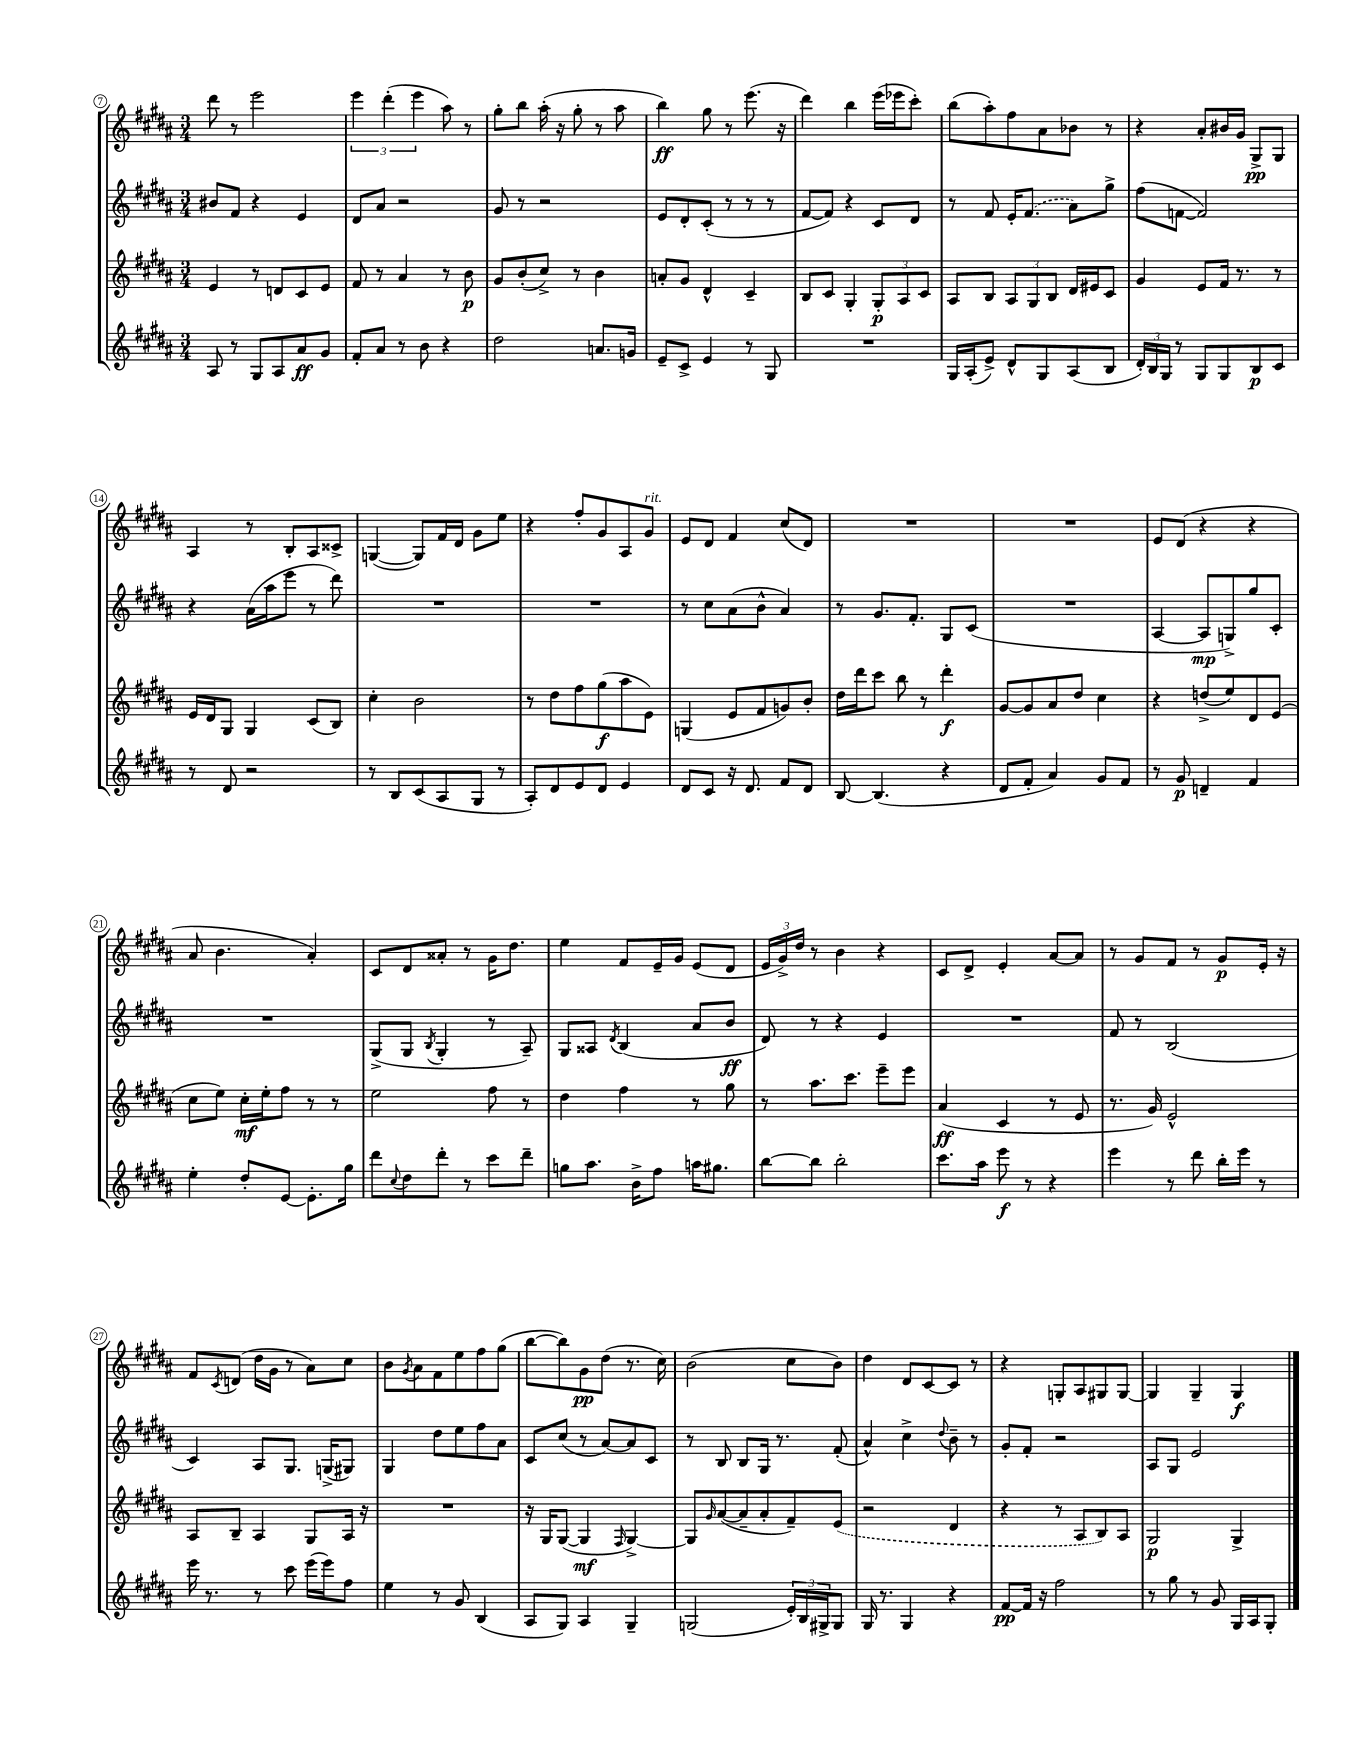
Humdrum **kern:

**kern	**kern	**kern	**kern
*staff4	*staff3	*staff2	*staff1
*clefG2	*clefG2	*clefG2	*clefG2
*k[f#c#g#d#a#]	*k[f#c#g#d#a#]	*k[f#c#g#d#a#]	*k[f#c#g#d#a#]
*M3/4	*M3/4	*M3/4	*M3/4
8A#	4e	8b#	8ddd#
8r	.	8f#	8r
8G#	8r	4r	2eee
8A#	8d	.	.
8a#	8c#	4e	.
8g#	8e	.	.
=	=	=	=
8f#'	8f#	8d#	6eee
8a#	8r	8a#	.
.	.	.	(6ddd#'
8r	4a#	2r	.
.	.	.	6eee
8b	.	.	.
4r	8r	.	8aa#)
.	8b	.	8r
=	=	=	=
2dd#	8g#	8g#	8gg#'
.	(8b'	8r	8bb
.	8cc#^)	2r	(16aa#'
.	.	.	16r
.	8r	.	8gg#'
8.a	4b	.	8r
.	.	.	8aa#
16g	.	.	.
=	=	=	=
8e~	8a'	8e	4bb)
8c#^	8g#	8d#'	.
4e	4d#^^	(8c#'	8gg#
.	.	8r	8r
8r	4c#~	8r	(8.eee
8G#	.	8r	.
.	.	.	16r
=	=	=	=
2.r	8B	[8f#	4ddd#)
.	8c#	8f#])	.
.	4G#'	4r	4bb
.	12G#'	8c#	(16eee
.	.	.	16eee-
.	12A#	.	.
.	.	8d#	8ccc#')
.	12c#	.	.
=	=	=	=
16G#	8A#	8r	(8bb
(16A#'	.	.	.
8e^)	8B	8f#	8aa#')
8d#^^	12A#	16e'	8ff#
.	.	(8.f#	.
.	12G#	.	.
8G#	.	.	8a#
.	12B	.	.
(8A#	16d#	8a#)	8b-
.	16e#	.	.
8B	8c#	8gg#^	8r
=	=	=	=
24d#')	4g#	(8ff#	4r
24B	.	.	.
24G#	.	.	.
8r	.	[8f	.
8G#	8e	2f])	8a#'
8G#	16f#	.	16b#
.	8.r	.	16g#
8B	.	.	8G#^
8c#	8r	.	8G#
=	=	=	=
8r	16e	4r	4A#
.	16d#	.	.
8d#	8G#	.	.
2r	4G#	(16a#	8r
.	.	16aa#	.
.	.	8eee	8B'
.	(8c#	8r	8A#
.	8B)	8ddd#)	8c##^
=	=	=	=
8r	4cc#'	2.r	([4G
8B	.	.	.
(8c#	2b	.	8G])
8A#	.	.	16f#
.	.	.	16d#
8G#	.	.	8g#
8r	.	.	8ee
=	=	=	=
8A#')	8r	2.r	4r
8d#	8dd#	.	.
8e	8ff#	.	8ff#'
8d#	(8gg#	.	8g#
4e	8aa#	.	8A#
.	8e)	.	8g#
=	=	=	=
8d#	(4G	8r	8e
8c#	.	8cc#	8d#
16r	8e	(8a#	4f#
8.d#	.	.	.
.	8f#	8b^^	.
8f#	8g)	4a#)	(8cc#
8d#	8b'	.	8d#)
=	=	=	=
[8B	16dd#	8r	2.r
.	16ddd#	.	.
(4.B]	8ccc#	8.g#	.
.	8bb	.	.
.	.	8.f#'	.
.	8r	.	.
4r	4ddd#'	8G#	.
.	.	(8c#	.
=	=	=	=
8d#	[8g#	2.r	2.r
8f#'	8g#]	.	.
4a#)	8a#	.	.
.	8dd#	.	.
8g#	4cc#	.	.
8f#	.	.	.
=	=	=	=
8r	4r	[4A#	8e
8g#	.	.	(8d#
4d~	(8dd^	8A#]	4r
.	8ee)	8G^)	.
4f#	8d#	8gg#	4r
.	(8e	8c#'	.
=	=	=	=
4ee'	8cc#	2.r	8a#
.	8ee)	.	4.b
8dd#'	16cc#'	.	.
.	16ee'	.	.
[8e	8ff#	.	.
8.e']	8r	.	4a#')
.	8r	.	.
16gg#	.	.	.
=	=	=	=
8ddd#	2ee	(8G#^	8c#
8qqcc#	.	.	.
8dd#	.	8G#	8d#
.	.	8qB	.
8ddd#'	.	4G#'	8a##'
8r	.	.	8r
8ccc#	8ff#	8r	16g#
.	.	.	8.dd#
8ddd#~	8r	8A#~)	.
=	=	=	=
8gg	4dd#	8G#	4ee
8.aa#	.	8A##	.
.	.	8qd#	.
.	4ff#	(4B	8f#
16b^	.	.	.
8ff#	.	.	16e~
.	.	.	16g#
16aa	8r	8a#	(8e
8.gg#	.	.	.
.	8gg#	8b	8d#
=	=	=	=
[8bb	8r	8d#)	24e
.	.	.	24g#^)
.	.	.	24dd#
8bb]	8.aa#	8r	8r
2bb'	.	4r	4b
.	8.ccc#	.	.
.	8eee~	4e	4r
.	8eee	.	.
=	=	=	=
8.ccc#	(4a#	2.r	8c#
.	.	.	8d#^
16aa#	.	.	.
8eee	4c#	.	4e'
8r	.	.	.
4r	8r	.	[8a#
.	8e	.	8a#]
=	=	=	=
4eee	8.r	8f#	8r
.	.	8r	8g#
.	16g#)	.	.
8r	2e^^	(2B	8f#
8ddd#	.	.	8r
16bb'	.	.	8g#
16eee	.	.	.
8r	.	.	16e'
.	.	.	16r
=	=	=	=
16eee	8A#	4c#)	8f#
8.r	.	.	.
.	.	.	8qc#
.	8B~	.	(8d
8r	4A#	8A#	16dd#
.	.	.	16g#
8ccc#	.	8.G#	8r
(16eee	8G#	.	8a#)
16eee)	.	(16G^	.
8ff#	16A#	8G#)	8cc#
.	16r	.	.
=	=	=	=
4ee	2.r	4G#	8b
.	.	.	8qg#
.	.	.	8a#
8r	.	8dd#	8f#
8g#	.	8ee	8ee
(4B	.	8ff#	8ff#
.	.	8a#	(8gg#
=	=	=	=
8A#	16r	8c#	[8bb
.	16G#	.	.
8G#)	([8G#	(8cc#	8bb])
4A#	4G#]	8r	8g#
.	.	[8a#)	(8dd#
.	16qqF#	.	.
4G#~	[4G#^)	8a#]	8.r
.	.	8c#	.
.	.	.	16cc#)
=	=	=	=
(2G	8G#]	8r	(2b
.	16qqg#	.	.
.	([8a#	8B	.
.	8a#~]	8B	.
.	8a#'	16G#	.
.	.	8.r	.
24e')	8f#~)	.	8cc#
24B	.	.	.
24G#^	.	.	.
8G#	(8e	(8f#'	8b)
=	=	=	=
16G#	2r	4a#^^)	4dd#
8.r	.	.	.
4G#	.	4cc#^	8d#
.	.	.	[8c#
.	.	8qqdd#	.
4r	4d#	8b~	8c#]
.	.	8r	8r
=	=	=	=
[8f#	4r	8g#'	4r
16f#]	.	8f#'	.
16r	.	.	.
2ff#	8r	2r	8G'
.	8A#	.	8A#
.	8B)	.	8G#
.	8A#	.	[8G#
=	=	=	=
8r	2G#	8A#	4G#]
8gg#	.	8G#	.
8r	.	2e	4G#~
8g#	.	.	.
16G#	4G#^	.	4G#
16A#	.	.	.
8G#'	.	.	.
==	==	==	==
*-	*-	*-	*-
